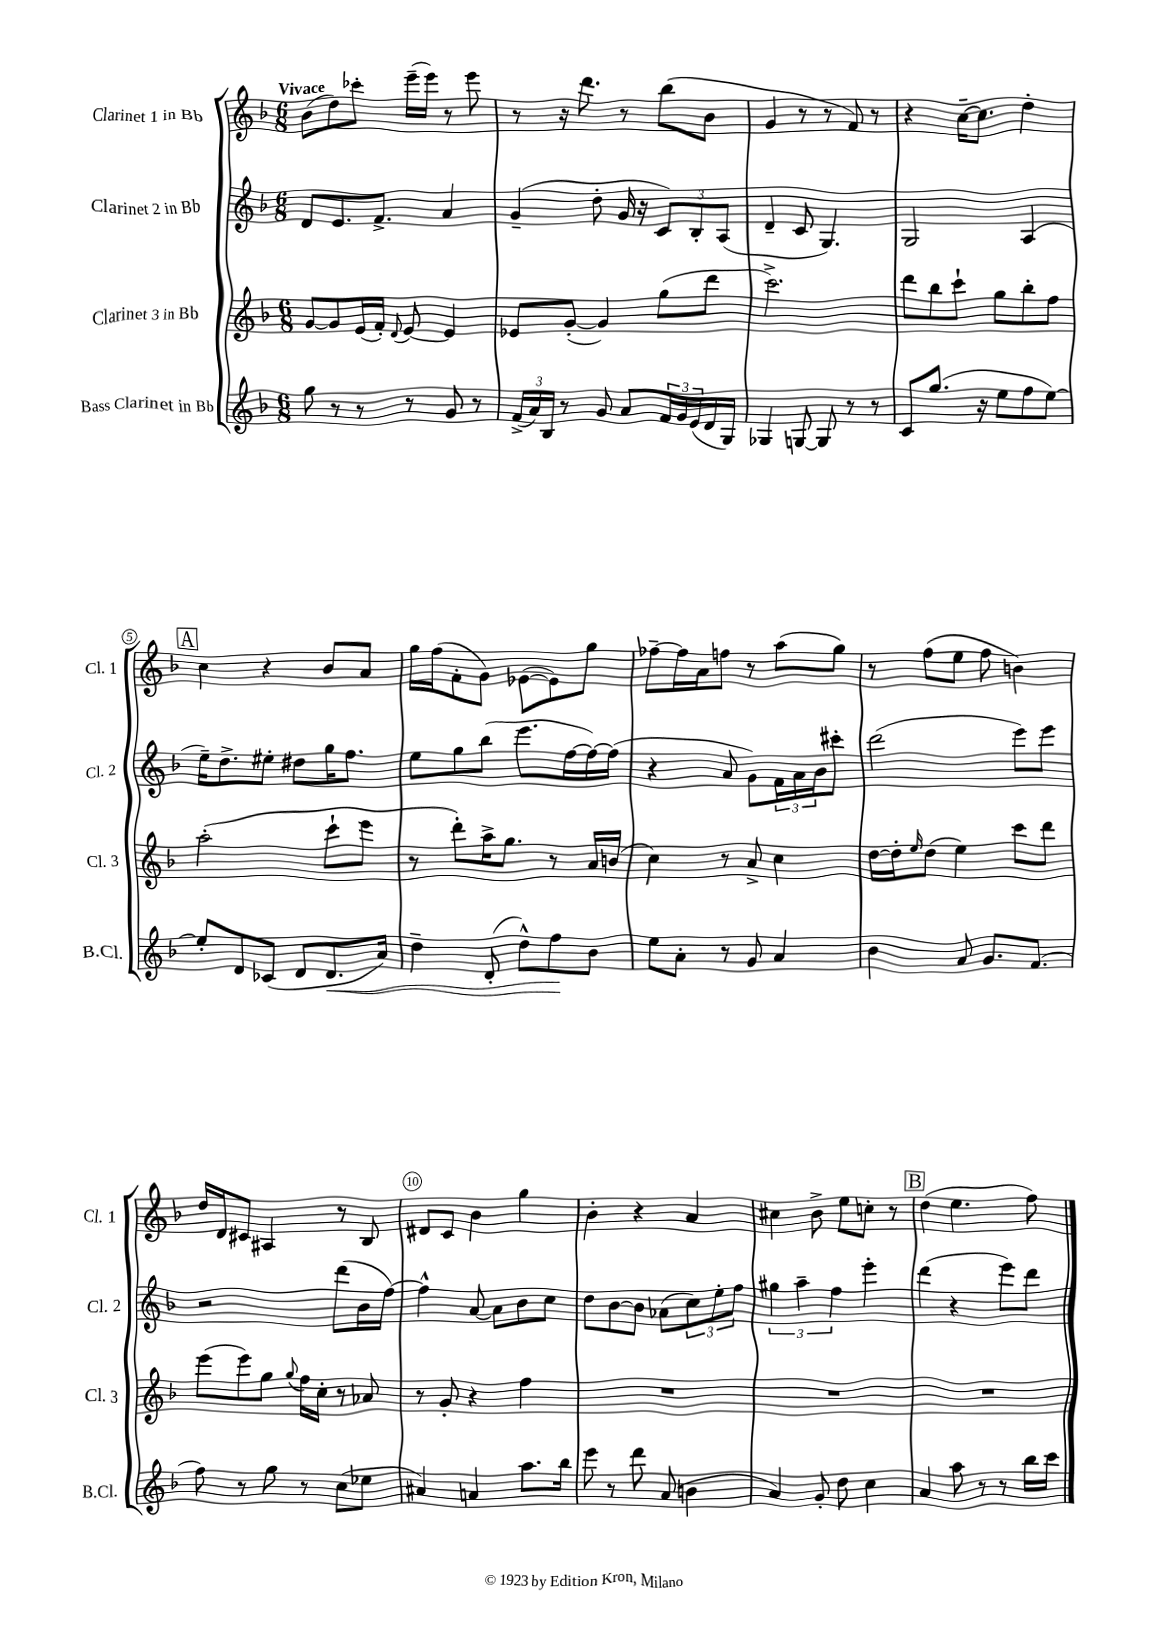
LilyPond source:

<<
\new StaffGroup <<
\new Staff = "s0" \with { instrumentName = "Clarinet 1 in Bb" shortInstrumentName = "Cl. 1" } {
    \clef treble \key f \major \numericTimeSignature \time 6/8 \tempo "Vivace"
    bes'8( d''8) ces'''8-. e'''16--( e'''16) r8 e'''8 |
    r8 r16 d'''8. r8 bes''8( bes'8 |
    g'4 r8 r8 f'8) r8 |
    r4 c''16~-- c''8. d''4-. |
    \mark \markup { \box "A" } c''4 r4 bes'8 a'8 |
    g''16 f''16( f'8-. g'8) ees'8~( ees'8) g''8 |
    fes''8~-- fes''16 a'16 f''8 r8 a''8( g''8) |
    r8 f''8( e''8 f''8 b'4) |
    d''16 d'16 cis'8 ais4 r8 bes8 |
    dis'8 c'8 bes'4 g''4 |
    bes'4-. r4 a'4 |
    cis''4 bes'8-> e''8 c''8-. r8 |
    \mark \markup { \box "B" } d''4( e''4. f''8) \bar "|." |
}
\new Staff = "s1" \with { instrumentName = "Clarinet 2 in Bb" shortInstrumentName = "Cl. 2" } {
    \clef treble \key f \major \numericTimeSignature \time 6/8
    d'8 e'8. f'8.-> a'4 |
    g'4--( d''8-. g'16 r16 \tuplet 3/2 { c'8) bes8-. a8( } |
    d'4-- c'8 g4.) |
    g2 a4( |
    \mark \markup { \box "A" } e''16--) d''8.-> eis''8-. dis''8 g''16 f''8. |
    e''8 g''8 bes''8( e'''8. f''16~ f''16~) f''16( |
    r4 a'8 g'8) \tuplet 3/2 { f'16 a'16 bes'16 } cis'''8-. |
    d'''2( e'''8) e'''8 |
    r2 d'''8( bes'16 f''16~) |
    f''4-^ a'8~ a'8 bes'8 c''8 |
    d''8 bes'8~ bes'8 aes'8( \tuplet 3/2 { c''8) e''8-. f''8 } |
    \tuplet 3/2 { gis''4 a''4-- f''4 } e'''4-. |
    \mark \markup { \box "B" } d'''4( r4 e'''8) d'''8 \bar "|." |
}
\new Staff = "s2" \with { instrumentName = "Clarinet 3 in Bb" shortInstrumentName = "Cl. 3" } {
    \clef treble \key f \major \numericTimeSignature \time 6/8
    g'8~ g'8 e'16( f'16-.) \appoggiatura { d'8 } e'8~ e'4 |
    ees'8 g'8~-.( g'4) g''8( d'''8 |
    c'''2.->) |
    d'''8 bes''8 c'''8-! g''8 bes''8-. f''8 |
    \mark \markup { \box "A" } a''2-.( c'''8-! e'''8 |
    r8 d'''8-.) a''16-> g''8. r8 a'16 b'16( |
    c''4) r8 a'8-> c''4 |
    d''16~ d''16-. \grace { e''16 } d''8( e''4) c'''8 d'''8 |
    e'''8( e'''8) g''8 \appoggiatura { g''8 } f''16 c''16-. r8 aes'8 |
    r8 g'8-. r4 f''4 |
    R2. |
    R2. |
    \mark \markup { \box "B" } R2. \bar "|." |
}
\new Staff = "s3" \with { instrumentName = "Bass Clarinet in Bb" shortInstrumentName = "B.Cl." } {
    \clef treble \key f \major \numericTimeSignature \time 6/8
    g''8 r8 r8 r8 g'8 r8 |
    \tuplet 3/2 { f'16->( a'16) bes16 } r8 g'8 a'8 \tuplet 3/2 { f'16 g'16 e'16( } d'16 g16) |
    ges4 g8~ g8 r8 r8 |
    c'8 g''8.( r16 e''8 f''8 e''8~) |
    \mark \markup { \box "A" } e''8-. d'8 ces'8( d'8 d'8.\< a'16) |
    d''4-- d'8-.( d''8-^) f''8\! bes'8 |
    e''8 a'8-. r8 g'8 a'4 |
    bes'4 a'8 g'8. f'8.( |
    f''8) r8 g''8 r8 c''8( ees''8 |
    ais'4) a'4 a''8. bes''16 |
    e'''8 r8 d'''8 a'8( b'4 |
    a'4) g'8-. d''8 c''4 |
    \mark \markup { \box "B" } a'4 a''8 r8 r8 bes''16 c'''16 \bar "|." |
}
>>
>>
\layout { \context { \Score \override BarNumber.break-visibility = ##(#f #t #t) barNumberVisibility = #(every-nth-bar-number-visible 5) \override BarNumber.stencil = #(make-stencil-circler 0.1 0.3 ly:text-interface::print) } }
